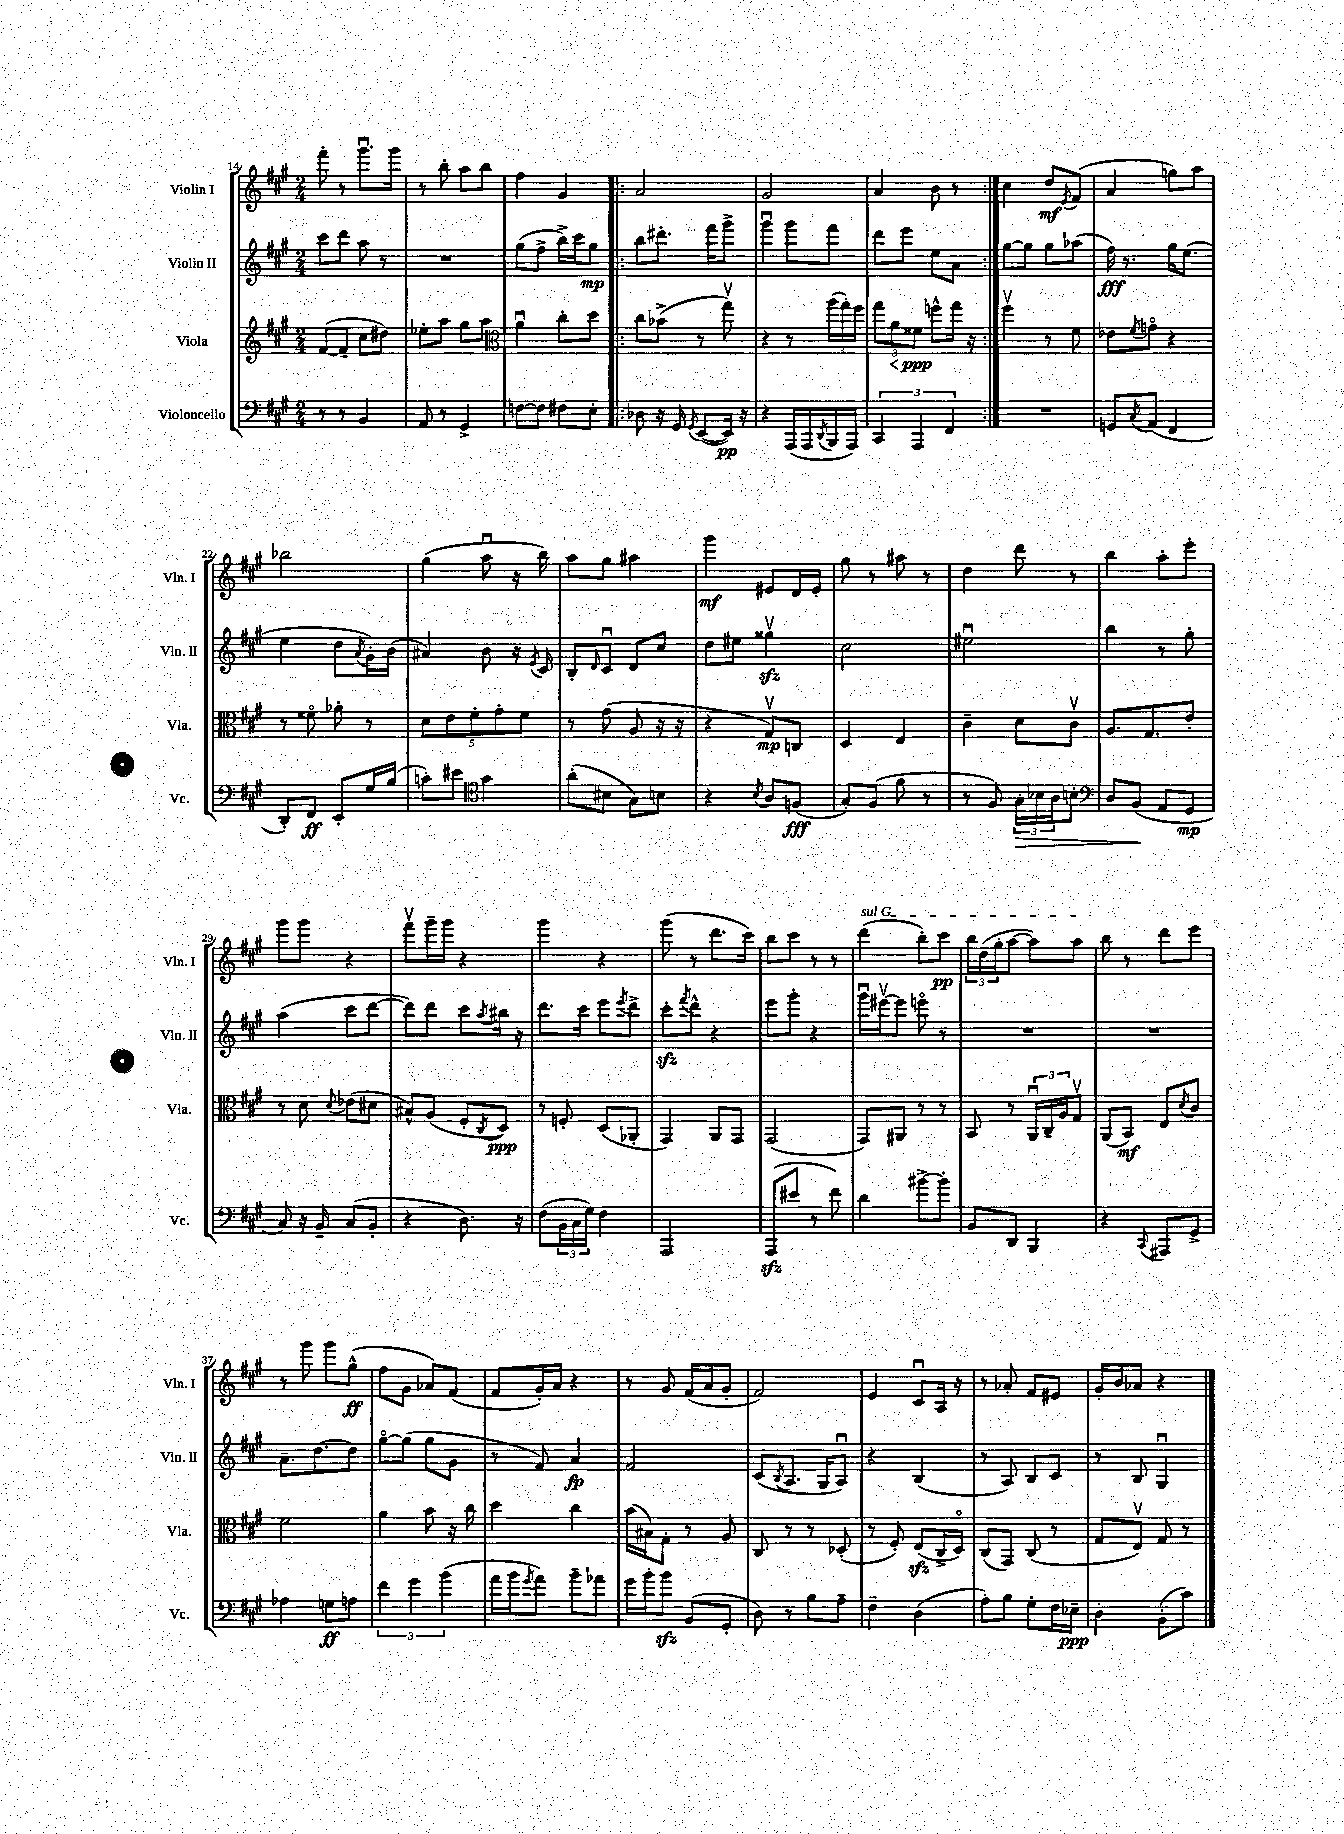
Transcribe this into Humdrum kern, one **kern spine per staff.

**kern	**kern	**kern	**kern
*staff4	*staff3	*staff2	*staff1
*clefF4	*clefG2	*clefG2	*clefG2
*k[f#c#g#]	*k[f#c#g#]	*k[f#c#g#]	*k[f#c#g#]
*M2/4	*M2/4	*M2/4	*M2/4
8r	([8f#	8ccc#	8fff#'
8r	8f#~]	8ddd	8r
4BB	8cc#	8aa	8.ggg#u
.	8dd#)	8r	.
.	.	.	16ggg#
=	=	=	=
8AA	8ee-'	2r	8r
8r	8aa	.	8bb'
4GG#^	8gg#	.	8aa
.	8aa	.	8bb
=	=	=	=
*	*clefC3	*	*
[8F	4au	(8gg#	4ff#
8F]	.	8ff#^	.
8F#	8cc#'	16bb^)	4g#
.	.	16ccc#	.
8E'	8dd	8gg#	.
=!|:	=!|:	=!|:	=!|:
8D-	8cc#	8bb	2a
16r	(8b-^	8.ddd#'	.
16GG#	.	.	.
8qGG#	.	.	.
([8EE	8r	.	.
.	.	16fff#	.
16EE])	8gg#v)	8ggg#^	.
16r	.	.	.
=	=	=	=
4r	4r	4ggg#u	2g#
(16AAA	8r	8ggg#	.
16AAA	.	.	.
8qDD	.	.	.
16BBB	(24aa	8fff#	.
.	24gg#')	.	.
16AAA)	.	.	.
.	24ff#	.	.
=	=	=	=
6CC#	12gg#	8ddd	4a
.	12a	.	.
.	.	8eee	.
6AAA	12f##	.	.
.	8ff^^	8ee	8b
6FF#	.	.	.
.	16gg#	8a	8r
.	16r	.	.
=:|!	=:|!	=:|!	=:|!
2r	4ff#v	[8gg#	4cc#
.	.	8gg#]	.
.	8r	8gg#	8dd
.	.	.	8qe
.	8f#	(8aa-	(8f#
=	=	=	=
8GG	8e-	16ff#)	4a
.	.	8.r	.
8qC#	8qf#	.	.
(8AA	8go	.	.
4FF#	4r	16gg#	8gg)
.	.	(8.ee	.
.	.	.	8aa
=	=	=	=
8DD')	8r	4ee	2bb-
8FF#	8f##o	.	.
8EE'	8a-'	8dd	.
.	.	8qa	.
16G#	8r	16g#')	.
(16B	.	(16b	.
=	=	=	=
8c')	10d	4a#)	(4gg#
.	10e	.	.
8e#	.	.	.
.	10f#'	.	.
*clefC4	*	*	*
4g#	.	8b	8aau
.	10g#'	.	.
.	.	16r	16r
.	10f#	.	.
.	.	8qe	.
.	.	16c#	16bb)
=	=	=	=
(8a'	8r	8B'	8aa
.	.	16qqd	.
8B#	(8g#	8c#u	8gg#
8G#)	8A	8d	4aa#
8B	16r	8cc#	.
.	16r	.	.
=	=	=	=
4r	4r	8dd	4ggg#
.	.	8ee#	.
8qB	.	.	.
8A	8G#v)	4gg##v	8e#
(8F	8C	.	16d
.	.	.	16e#'
=	=	=	=
8G#')	4D	2cc#	8gg#
(8F#	.	.	8r
8f#	4E	.	8aa#
8r	.	.	8r
=	=	=	=
8r	4c#~	2ee#u	4dd
8F#)	.	.	.
24G#'	8d	.	8ddd
24B-	.	.	.
24A	.	.	.
8B'	8c#v	.	8r
=	=	=	=
*clefF4	*	*	*
8D	8.A	4bb	4bb
(8BB	.	.	.
.	8.G#	.	.
8AA	.	8r	8aa'
8GG#	8e'	8gg#'	8eee'
=	=	=	=
8C#)	8r	(4aa	8ggg#
16r	8d	.	8ggg#
16BB~	.	.	.
.	8qqd	.	.
(8C#	(8e-	8ccc#	4r
8BB'	8d#	[8ddd	.
=	=	=	=
4r	8B#^^)	8ddd])	8fff#v
.	(8A	8ddd	16ggg#~
.	.	.	16ggg#
8.D)	8F#'	8ccc#	4r
.	8qC#	8qaa	.
.	8D)	16bb#	.
16r	.	16r	.
=	=	=	=
(8F#	8r	8.ddd	4ggg#
24BB	8F'	.	.
24C#	.	.	.
.	.	16ccc#	.
24G#)	.	.	.
4F#	(8D	8eee	4r
.	.	8qeee	.
.	8AA-'	8ddd^	.
=	=	=	=
2AAA	4GG#)	8ccc#'	(8ggg#
.	.	8qfff#	.
.	.	8ddd^^	8r
.	8AA	4r	8.ddd
.	8GG#	.	.
.	.	.	16ccc#)
=	=	=	=
(8AAA	(2GG#	8eee	8bb
8e#	.	8ggg#'	8ccc#
8r	.	4r	8r
8f#)	.	.	8r
=	=	=	=
4d	8GG#)	16ggg#u	(4ddd
.	.	[16eee#v	.
.	8AA#	8eee#]	.
[8b#^	8r	8eeeo	8bb')
8b#']	8r	8r	8ccc#
=	=	=	=
8BB	8BB	2r	24bb
.	.	.	(24dd
.	.	.	24gg#'
8DD	8r	.	[8aa
4BBB	24AAu	.	8aa])
.	24C#~	.	.
.	24A	.	.
.	8G#v	.	8aa
=	=	=	=
4r	(8AA	2r	8bb
.	8BB)	.	8r
8qqCC#	.	.	.
8AAA#	8E	.	8ddd
.	8qd	.	.
8GG#^	8c#	.	8eee
=	=	=	=
4A-	2f#	8.a~	8r
.	.	.	8ggg#
.	.	[8.dd	.
8G	.	.	8ggg#
8A	.	8dd]	(8gg#^^
=	=	=	=
6f#	4a	[8gg#o	8ff#
.	.	(8gg#]	8g#
6g#	.	.	.
.	8b	8gg#	8a-)
(6b	.	.	.
.	16r	8g#	(8f#
.	16cc#	.	.
=	=	=	=
16a	4dd	8r	8f#
16b	.	.	.
8qg#	.	.	.
8a)	.	8f#)	16g#')
.	.	.	16a
8b~	4cc#	4a	4r
8a-	.	.	.
=	=	=	=
16g#	(16b	2f#	8r
16b'	16B#)	.	.
8b	8G#'	.	8g#
(8BB	8r	.	(16f#
.	.	.	16a
8GG#'	8A	.	8g#'
=	=	=	=
8D)	8C#	(8c#	2f#)
.	.	8qB	.
8r	8r	8.A	.
8B	8r	.	.
.	.	16G#	.
8A~	(8D-'	8Au)	.
=	=	=	=
4F#~	8r	4r	4e
.	8F#')	.	.
(4D	(8E	(4B	8c#u
.	16C#^	.	16A
.	16Do)	.	16r
=	=	=	=
8A')	(8C#	8r	8r
8B	8GG#)	8A)	8a-'
8G#'	(8C#	8B	8f#
16F#	8r	8c#	8e#
16E-~	.	.	.
=	=	=	=
4D'	8G#	8r	16g#'
.	.	.	16b
.	8Ev)	8B	8a-
(8BB'	8G#	4G#u	4r
8c#)	8r	.	.
==	==	==	==
*-	*-	*-	*-
